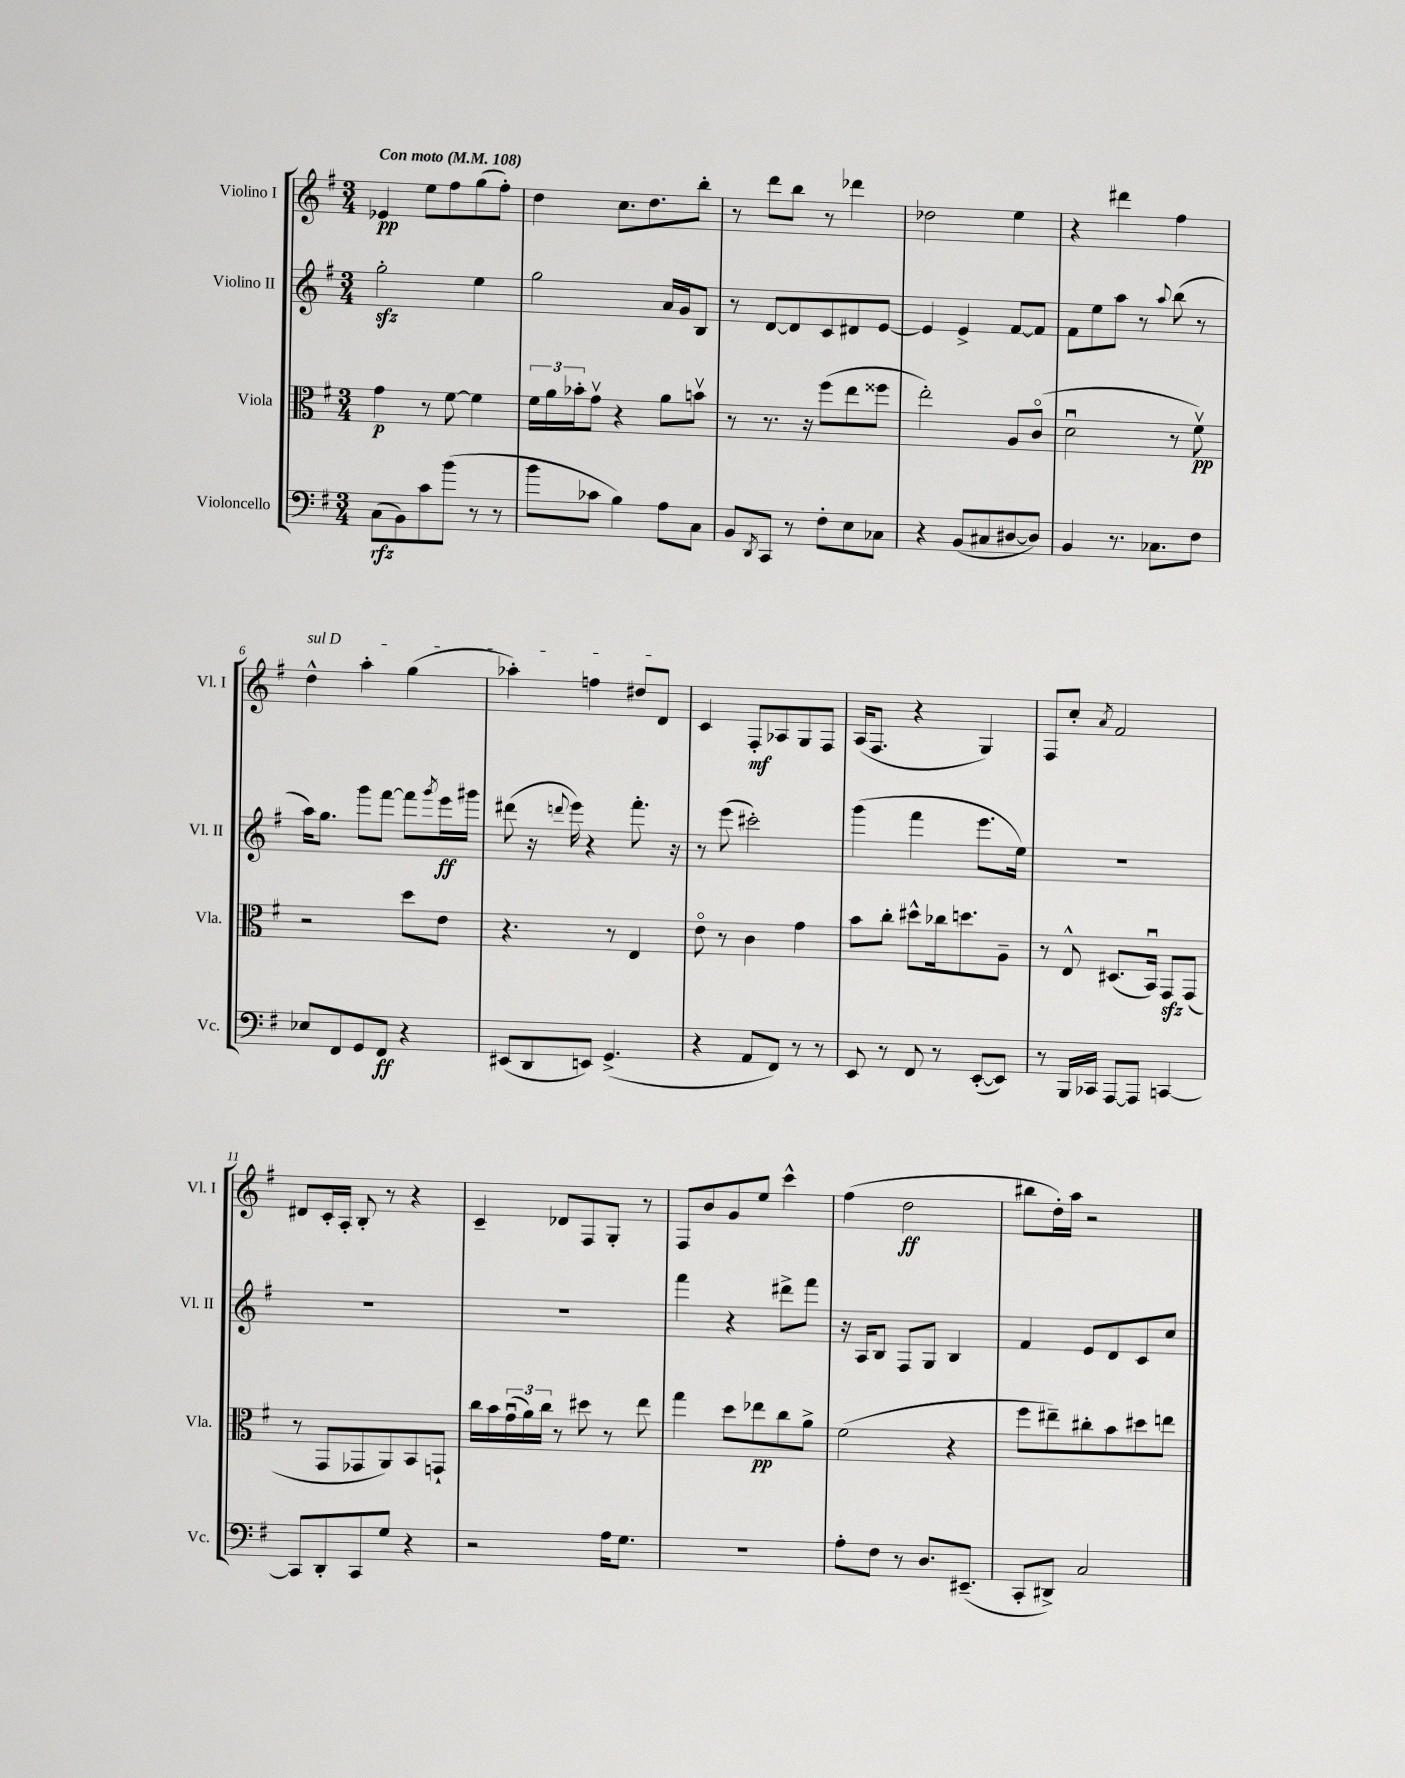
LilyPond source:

<<
\new StaffGroup <<
\new Staff = "s0" \with { instrumentName = "Violino I" shortInstrumentName = "Vl. I" } {
    \clef treble \key g \major \numericTimeSignature \time 3/4 \tempo "Con moto" 4 = 108
    ees'4\pp e''8 fis''8 g''8( fis''8-.) |
    d''4 c''8. d''8. b''8-. |
    r8 d'''8 b''8 r8 des'''4 |
    des''2 e''4 |
    r4 dis'''4 fis''4 |
    \once \override TextSpanner.bound-details.left.text = \markup { \italic "sul D" } d''4-^\startTextSpan a''4-. g''4( |
    aes''4-.) f''4 dis''8 d'8\stopTextSpan |
    c'4 fis8-.\mf aes8 g8 fis8 |
    a16( fis8. r4 g4) |
    fis8 c''8-. \acciaccatura { a'8 } fis'2 |
    dis'8 c'16-. a16-. b8-. r8 r4 |
    c'4-- des'8 fis8 g8-. r8 |
    fis8 b'8 g'8 e''8 c'''4-^ |
    fis''4( d''2\ff |
    bis''8 d''16-.) a''16 r2 \bar "|." |
}
\new Staff = "s1" \with { instrumentName = "Violino II" shortInstrumentName = "Vl. II" } {
    \clef treble \key g \major \numericTimeSignature \time 3/4
    g''2-.\sfz e''4 |
    g''2 a'16 g'16 b8 |
    r8 d'8~ d'8 c'8 dis'8 e'8~ |
    e'4 e'4-> fis'8~ fis'8 |
    fis'8 e''8 a''8 r8 \appoggiatura { a''8 } b''8( r8 |
    a''16) g''8. g'''8 fis'''8~ fis'''8 \acciaccatura { g'''8 } e'''16\ff gis'''16 |
    dis'''8( r16 \appoggiatura { d'''8 } e'''16) r4 fis'''8.-. r16 |
    r8 e'''8( cis'''2-.) |
    g'''4( fis'''4 e'''8. e''16) |
    R2. |
    R2. |
    R2. |
    fis'''4 r4 dis'''8-> fis'''8 |
    r16 a16 b8 fis8 g8 b4 |
    fis'4 e'8 d'8 c'8 c''8 \bar "|." |
}
\new Staff = "s2" \with { instrumentName = "Viola" shortInstrumentName = "Vla." } {
    \clef alto \key g \major \numericTimeSignature \time 3/4
    g'4\p r8 fis'8~ fis'4 |
    \tuplet 3/2 { fis'16 a'16 bes'16-. } g'8\upbow r4 a'8 b'8\upbow |
    r8 r8. r16 fis''8( e''8 fisis''8 |
    e''2-.) a8 c'8\flageolet( |
    d'2\downbow r8 fis'8\upbow\pp) |
    r2 d''8 e'8 |
    r4. r8 e4 |
    e'8\flageolet r8 c'4 g'4 |
    b'8 c''8-. dis''8-^ ces''16 d''8. a8-- |
    r8 e8-^ dis8.( b,16\downbow) g,8\sfz g,8( |
    r8 g,8 ges,8 a,8) b,8 g,8-! |
    c''16 b'16 \tuplet 3/2 { g'16\downbow( a'16) c''16 } r8 dis''8 r8 e''8 |
    g''4 d''8 ees''8\pp c''8 a'8-> |
    fis'2( r4 |
    fis''8 eis''8--) cis''8-. b'8 dis''8 e''8 \bar "|." |
}
\new Staff = "s3" \with { instrumentName = "Violoncello" shortInstrumentName = "Vc." } {
    \clef bass \key g \major \numericTimeSignature \time 3/4
    c8\rfz( b,8) c'8 b'8( r8 r8 |
    b'8 ces'8 b4) a8 c8 |
    b,8 \acciaccatura { d,8 } c,8 r8 fis8-. e8 ces8 |
    r4 b,8( cis8 dis8~ dis8) |
    b,4 r8. ces8. fis8 |
    ees8 fis,8 g,8 fis,8\ff r4 |
    eis,8( d,8 e,8) g,4.->( |
    r4 a,8 fis,8) r8 r8 |
    e,8 r8 fis,8 r8 e,8~-.( e,8) |
    r8 b,,16 ces,16 a,,8~ a,,8 c,4~ |
    c,8 d,8-. c,8 g8 r4 |
    r2 a16 g8. |
    R2. |
    a8-. fis8 r8 d8. eis,8.--( |
    c,8-. dis,8->) c2 \bar "|." |
}
>>
>>
